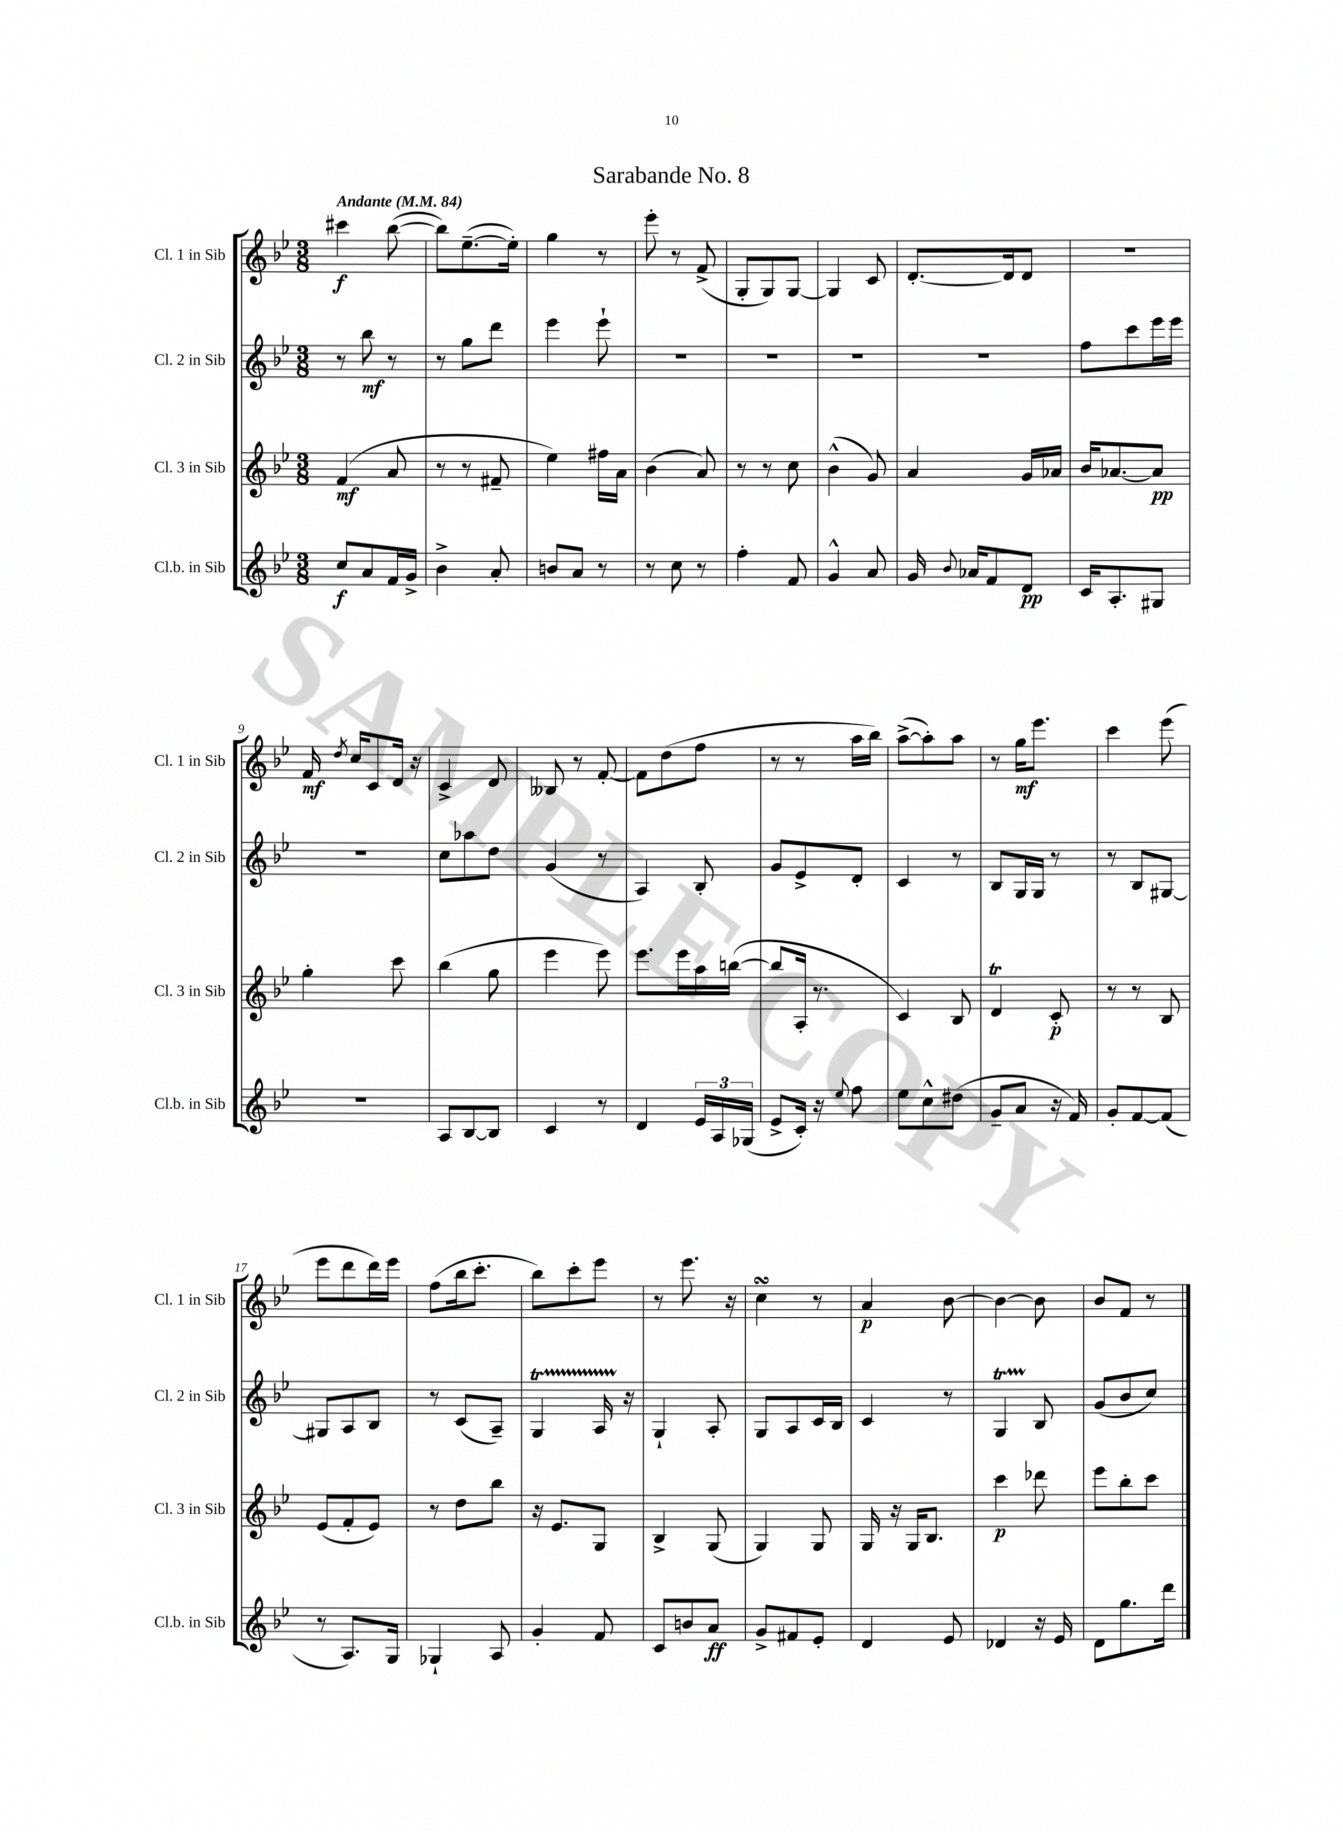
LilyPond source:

\header { title = "Sarabande No. 8" }
<<
\new StaffGroup <<
\new Staff = "s0" \with { instrumentName = "Cl. 1 in Sib" shortInstrumentName = "Cl. 1 in Sib" } {
    \clef treble \key bes \major \numericTimeSignature \time 3/8 \tempo "Andante" 4 = 84
    \autoBeamOff cis'''4\f bes''8~( |
    bes''8[) ees''8.~--( ees''16]-.) |
    g''4 r8 |
    ees'''8-. r8 f'8->( |
    g8[-. g8) g8]~ |
    g4 c'8 |
    d'8.[~-. d'16 d'8] |
    R4. |
    f'16\mf \acciaccatura { d''8 } c''16[ c'8 d'16] r16 |
    c'4-> d'8 |
    beses8 r8 f'8~-. |
    f'8[ d''8( f''8] |
    r8 r8 a''16[ bes''16]) |
    a''8[~->( a''8-.) a''8] |
    r8 g''16[\mf ees'''8.] |
    c'''4 ees'''8( |
    ees'''8[ d'''8 d'''16) ees'''16] |
    f''8[( bes''16 c'''8.]-. |
    bes''8[) c'''8-. ees'''8] |
    r8 ees'''8. r16 |
    c''4\turn r8 |
    a'4\p bes'8~ |
    bes'4~ bes'8 |
    bes'8[ f'8] r8 \bar "|." |
}
\new Staff = "s1" \with { instrumentName = "Cl. 2 in Sib" shortInstrumentName = "Cl. 2 in Sib" } {
    \clef treble \key bes \major \numericTimeSignature \time 3/8
    \autoBeamOff r8 bes''8\mf r8 |
    r8 g''8[ d'''8] |
    ees'''4 ees'''8-! |
    R4. |
    R4. |
    R4. |
    R4. |
    f''8[ c'''8 ees'''16 ees'''16] |
    R4. |
    c''8[ aes''8 d''8] |
    g'4( r8 |
    a4) bes8-. |
    g'8[ ees'8-> d'8]-. |
    c'4 r8 |
    bes8[ g16 g16] r8 |
    r8 bes8[ gis8]~ |
    gis8[ a8 bes8] |
    r8 c'8[( a8]--) |
    g4\startTrillSpan a16 r16\stopTrillSpan |
    g4-! a8-. |
    g8[ a8 c'16 bes16] |
    c'4 r8 |
    g4\startTrillSpan bes8\stopTrillSpan |
    g'8[( bes'8 c''8]) \bar "|." |
}
\new Staff = "s2" \with { instrumentName = "Cl. 3 in Sib" shortInstrumentName = "Cl. 3 in Sib" } {
    \clef treble \key bes \major \numericTimeSignature \time 3/8
    \autoBeamOff f'4\mf( a'8 |
    r8 r8 fis'8-- |
    ees''4) fis''16[ a'16] |
    bes'4( a'8) |
    r8 r8 c''8 |
    bes'4-^( g'8) |
    a'4 g'16[ aes'16] |
    bes'16[ aes'8.~ aes'8]\pp |
    g''4-. c'''8 |
    bes''4( g''8 |
    ees'''4 ees'''8) |
    ees'''8.[ ees'''16 a''16 b''16]~( |
    b''8[ a16]-. r8. |
    c'4) bes8 |
    d'4\trill c'8-.\p |
    r8 r8 bes8 |
    ees'8[( f'8-. ees'8]) |
    r8 d''8[ bes''8] |
    r16 ees'8.[ g8] |
    bes4-> g8( |
    g4) g8 |
    g16 r16 g16[ bes8.] |
    c'''4\p des'''8 |
    ees'''8[ bes''8-. c'''8] \bar "|." |
}
\new Staff = "s3" \with { instrumentName = "Cl.b. in Sib" shortInstrumentName = "Cl.b. in Sib" } {
    \clef treble \key bes \major \numericTimeSignature \time 3/8
    \autoBeamOff c''8[\f a'8 f'16 g'16]-> |
    bes'4-> a'8-. |
    b'8[ a'8] r8 |
    r8 c''8 r8 |
    f''4-. f'8 |
    g'4-^ a'8 |
    g'16 \appoggiatura { bes'8 } aes'16[ f'8 d'8]\pp |
    c'16[ a8.-. gis8] |
    R4. |
    a8[ bes8~ bes8] |
    c'4 r8 |
    d'4 \tuplet 3/2 { ees'16[ a16 ges16]( } |
    ees'8[-> c'16]-.) r16 \appoggiatura { ees''8 } f''8 |
    ees''8[ c''8-^ dis''8]( |
    g'8[-- a'8] r16 f'16) |
    g'8[-. f'8~ f'8]( |
    r8 a8.[) g16] |
    ges4-! a8 |
    g'4-. f'8 |
    c'8[ b'8 a'8]\ff |
    g'8[-> fis'8 ees'8]-. |
    d'4 ees'8 |
    des'4 r16 ees'16 |
    d'8[ g''8. d'''16] \bar "|." |
}
>>
>>
